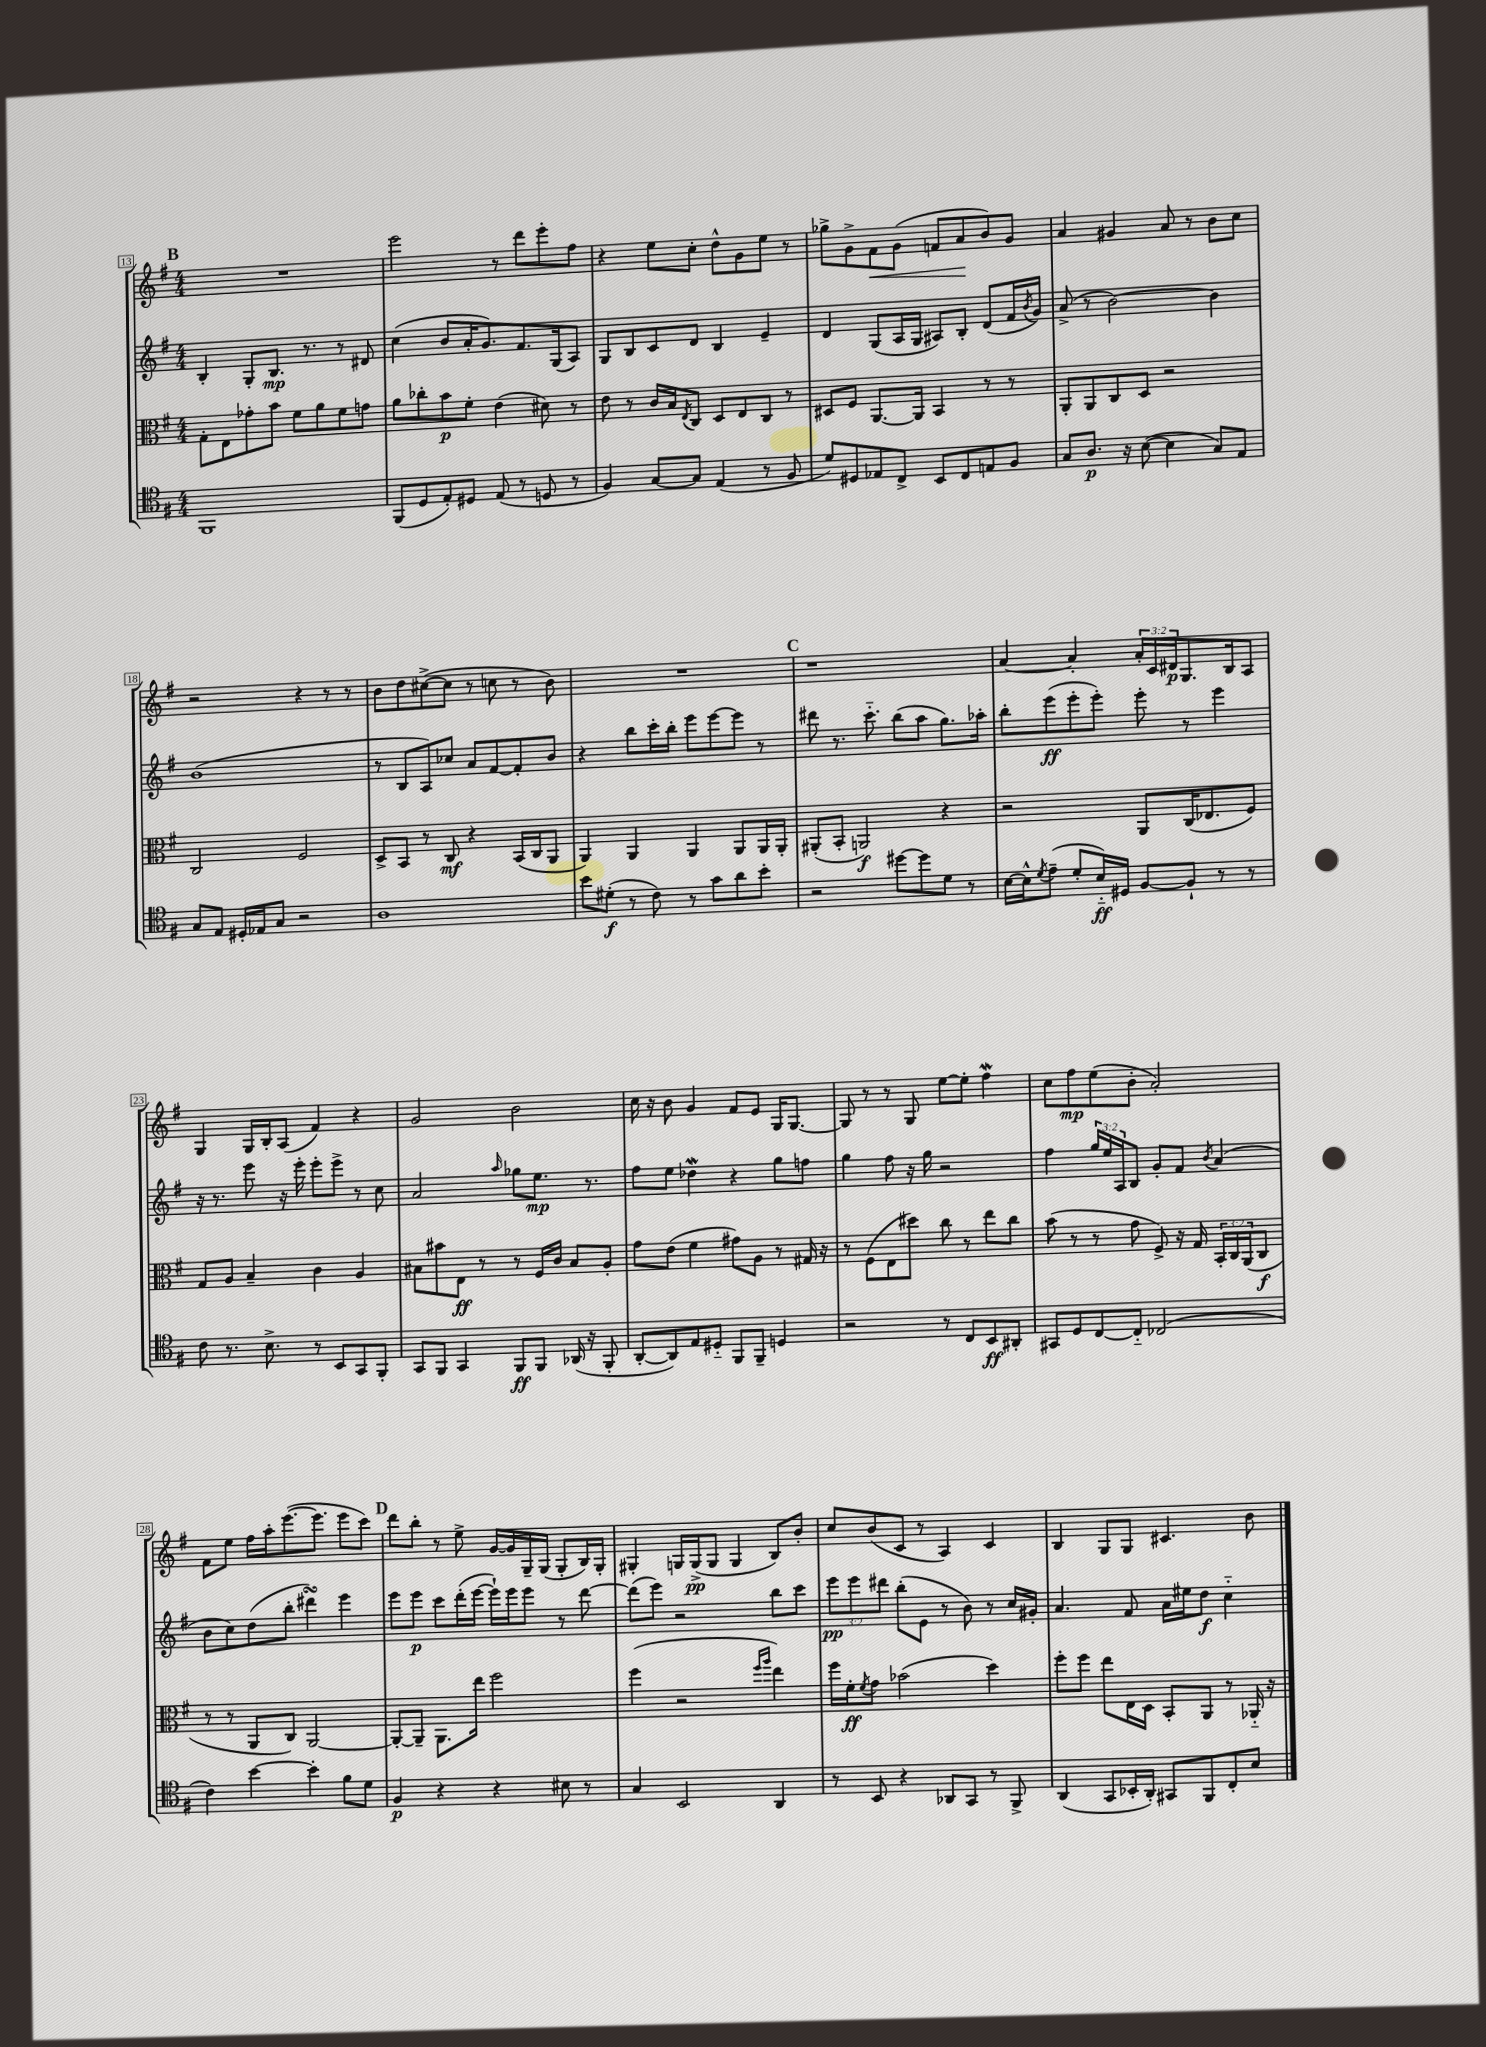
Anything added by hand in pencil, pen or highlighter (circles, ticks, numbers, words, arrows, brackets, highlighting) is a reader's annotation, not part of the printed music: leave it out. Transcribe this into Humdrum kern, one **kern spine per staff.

**kern	**kern	**kern	**kern
*staff4	*staff3	*staff2	*staff1
*clefC4	*clefC3	*clefG2	*clefG2
*k[f#]	*k[f#]	*k[f#]	*k[f#]
*M4/4	*M4/4	*M4/4	*M4/4
1FF#	8G'	4B'	1r
.	8E	.	.
.	8g-'	8G'	.
.	8b	8.B	.
.	8f#	.	.
.	.	8.r	.
.	8a	.	.
.	8f#	8r	.
.	8g	8d#	.
=	=	=	=
(8FF#	8a	(4cc	2eee
8D	8cc-'	.	.
8E')	8b	8b	.
8D#	8f#'	16a'	.
.	.	8.g)	.
(8E	(4e	.	8r
8r	.	8.f#	8ddd
8D	8d#)	.	8eee'
.	.	(16G	.
8r	8r	8A)	8ff#
=	=	=	=
4F#)	8e	8G	4r
.	8r	8B	.
[8G	16c	8c	8ee
.	16B	.	.
.	8qE	.	.
8G]	8C	8d	8cc'
(4E	8D	4B	8dd^^
.	8E	.	8g
8r	8C	4e~	8ee
8F#	8r	.	8r
=	=	=	=
8d)	8D#	4d	8gg-^
8D#	8F#	.	8g^
8E-	[8.AA	(8G	8f#
8C^	.	16A	(8g
.	16AA]	16G	.
8BB	4BB	8A#)	8f
8C	.	8B'	8a
8E	8r	(8d	8b)
8F#	8r	16f#	8g
.	.	8qb	.
.	.	16g)	.
=	=	=	=
8G	8AA'	(8a^	4a
8.A	8AA	8r	.
.	8C	[2b)	4g#
16r	.	.	.
([8B	8D	.	.
4B]	2r	.	8a
.	.	.	8r
8G)	.	4b]	8b
8E	.	.	8cc
=	=	=	=
8G	2C	(1b	2r
8E	.	.	.
16D#'	.	.	.
16E-	.	.	.
8G	.	.	.
2r	2F#	.	4r
.	.	.	8r
.	.	.	8r
=	=	=	=
1A	8D^	8r	8b
.	8BB	8B	8dd
.	8r	8A)	([8cc#^
.	8C	8cc-	8cc#]
.	4r	8a	8r
.	.	[8f#	8cc
.	(16BB	8f#']	8r
.	16C	.	.
.	8AA	8b	8b)
=	=	=	=
8b	4AA)	4r	1r
(8d#'	.	.	.
8r	4AA	8bb	.
8c)	.	16ccc'	.
.	.	16bb'	.
8r	4AA	8eee	.
8g	.	[8eee	.
8a	8AA	8eee]	.
8b'	16AA	8r	.
.	16AA'	.	.
=	=	=	=
2r	(8AA#'	8ddd#	1r
.	8BB'	8.r	.
.	2AA)	.	.
.	.	8.ccc'~	.
[8dd#	.	(8bb	.
8dd#]	.	8aa	.
8d	4r	8.gg)	.
8r	.	.	.
.	.	16aa-'	.
=	=	=	=
[16B	2r	8bb'	[4a
16B^^]	.	.	.
8qd	.	.	.
(8e~	.	(8eee	.
8d'	.	8eee'	4a']
16B'~)	.	8eee')	.
16D#	.	.	.
[8F#	8AA	8eee'	24a'
.	.	.	24c
.	.	.	24d#
8F#`]	(16C	8r	8.G
.	8.E-	.	.
8r	.	4eee	.
.	.	.	16B
8r	8F#)	.	8A
=	=	=	=
8c	8G	16r	4G
.	.	8.r	.
8.r	8A	.	.
.	4B~	8eee	16G
8.B^	.	.	16B'
.	.	16r	(8A
.	.	16eee'	.
8r	4c	8eee'	4f#)
8BB	.	8eee^	.
8GG	4A	8r	4r
8FF#'	.	8cc	.
=	=	=	=
8GG	8B#	2a	2g
8FF#	8b#	.	.
4GG	8E	.	.
.	8r	.	.
.	.	16qqaa	.
8FF#	8r	8gg-	2b
8FF#	16F#	8.ee	.
.	16c	.	.
(16AA-	8B#	.	.
16r	.	8.r	.
8FF#'	8A'	.	.
=	=	=	=
[8AA'	8g	8ff#	16cc
.	.	.	16r
8AA])	(8e	8ee	8b
8E	4f#	4dd-	4g
8D#'~	.	.	.
8FF#	8g#)	4r	8f#
8FF#~	8A	.	8e
4D	8r	8gg	16G
.	.	.	[8.G
.	16G#	8ff	.
.	16r	.	.
=	=	=	=
2r	8r	4gg	8G]
.	(8F#	.	8r
.	8E	8ff#	8r
.	8dd#)	16r	8G
.	.	16gg	.
8r	8cc	2r	[8ee
8C	8r	.	8ee']
8BB	8ee	.	4ff#
8AA#'	8cc	.	.
=	=	=	=
8GG#	(8b	4ff#	8cc
8D	8r	.	8ff#
[8C	8r	24gg	(8ee
.	.	24ee	.
.	.	24A	.
8C'~]	8g	8B	8b'
(2C-	8F#^)	8g'	2a')
.	16r	8f#	.
.	16G	.	.
.	.	8qb	.
.	24BB'	(4a	.
.	24C	.	.
.	(24AA	.	.
.	8C	.	.
=	=	=	=
4c)	8r	8b	8f#
.	8r	8cc)	8ee
[4b	8AA	(8dd	16ff#
.	.	.	16aa'
.	8C)	8bb'	([8.eee
4b']	[2AA	4ddd#)	.
.	.	.	8.eee]
8f#	.	4eee	8eee
8d	.	.	8ccc)
=	=	=	=
4F#	8AA'_	8eee	8ddd
.	8AA~]	8eee	8bb'
4r	8.AA	8ccc	8r
.	.	(16ddd'	8ee^
.	16ee	[16eee	.
4r	2ff#	16eee`])	[16g
.	.	16eee	16g]
.	.	8eee	16G~
.	.	.	(16G
8B#	.	8r	8G'
8r	.	[8ddd	16B)
.	.	.	16G'
=	=	=	=
4G	(4ff#	(8ddd]	4G#'
.	.	8eee)	.
2BB	2r	2r	16G
.	.	.	(16G^
.	.	.	8G
.	.	.	4G
.	16qqff#	.	.
.	16qqaa	.	.
4AA	4ee)	8bb	8B)
.	.	8ccc	8b'
=	=	=	=
8r	16ff#	12eee	8cc
.	16f#'	.	.
.	.	12eee	.
.	8qf#	.	.
8BB	8g	.	(8b
.	.	12ddd#	.
4r	(2b-	(8bb'	8c
.	.	8e	8r
8AA-	.	8r	4A)
8GG	.	8b)	.
8r	4dd)	8r	4c
8FF#^	.	16cc	.
.	.	16g#'	.
=	=	=	=
(4AA	8ff#'	4.a	4B
.	8ff#	.	.
8GG	8ee	.	8G
16BB-'	16E	8f#	8G
16AA')	16D	.	.
8GG#	8BB'	16a	4.c#
.	.	16ee#	.
8FF#	8AA	8dd	.
8C'	8r	4cc'~	.
8B	16AA-'~	.	8b
.	16r	.	.
==	==	==	==
*-	*-	*-	*-
